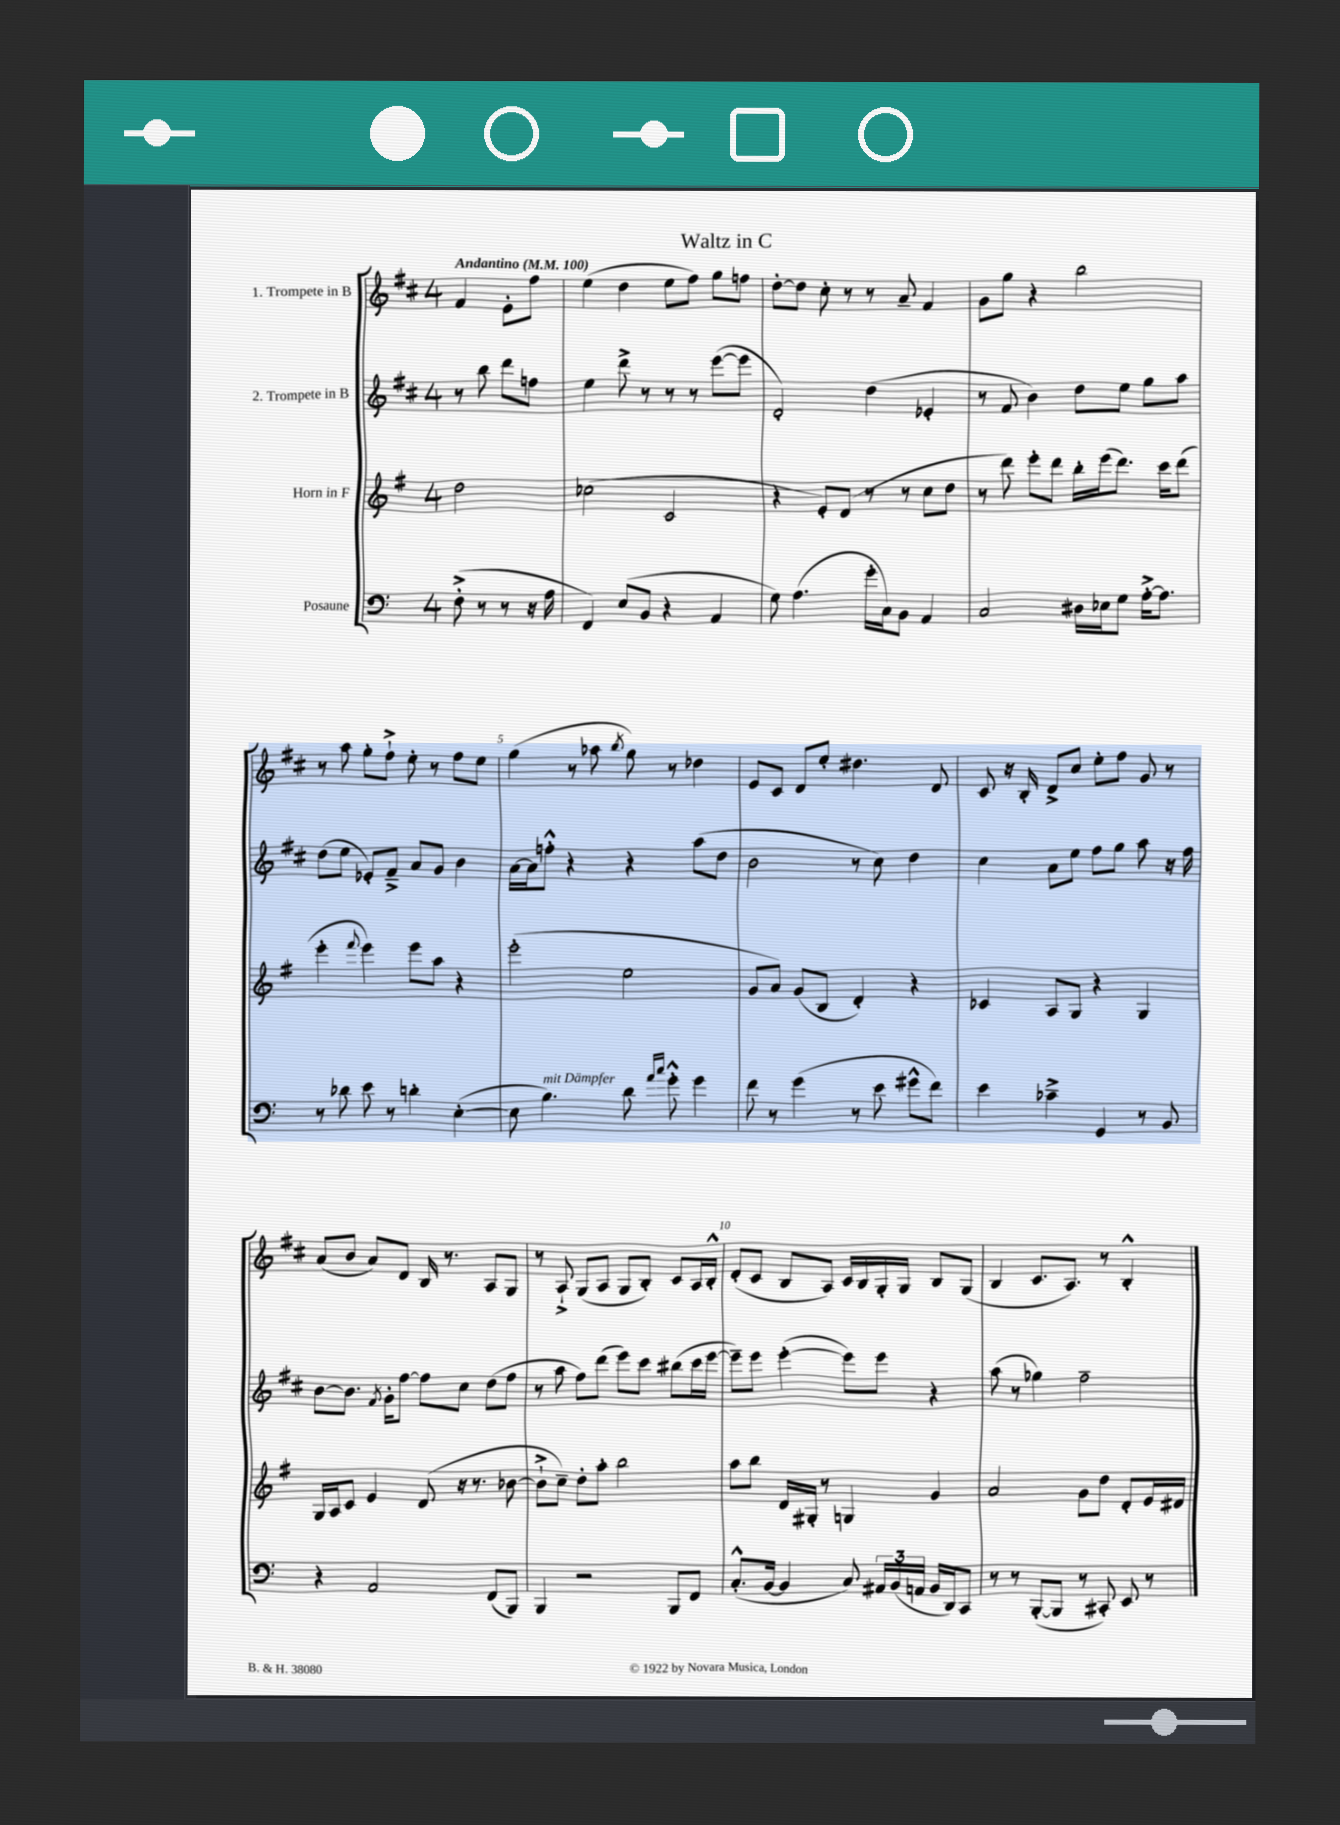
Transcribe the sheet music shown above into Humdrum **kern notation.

**kern	**kern	**kern	**kern
*staff4	*staff3	*staff2	*staff1
*clefF4	*clefG2	*clefG2	*clefG2
*k[]	*k[f#]	*k[f#c#]	*k[f#c#]
*M4/4	*M4/4	*M4/4	*M4/4
*MM100	*MM100	*MM100	*MM100
(8F'^\	2dd\	8r	4f#/
8r	.	8bb\	.
8r	.	8ddd\L	8e'\L
16r	.	8ff\J	8ff#\J
16A\	.	.	.
=	=	=	=
4FF/)	(2cc-\	4ee\	(4ee\
(8E/L	.	8ddd^\	4dd\
8BB/J	.	8r	.
4r	2c/	8r	8ee\L
.	.	8r	8ff#\J)
4AA/	.	([8eee\L	8gg\L
.	.	8eee\]J	8ff\J
=	=	=	=
8G\)	4r	2d'/)	[8dd'\L
(4.A\	.	.	8dd\]J
.	8e'/L)	.	8cc#'\
.	(8d/J	.	8r
16g'\LL	8r	(4dd\	8r
16C\J)	.	.	.
8BB\J	8r	.	8a~/
4AA/	8cc\L	4e-'/	4f#/
.	8dd\J	.	.
=	=	=	=
2C/	8r	8r	8g\L
.	8ddd\)	8f#/	8gg\J
.	8eee'\L	4b\)	4r
.	8ddd\J	.	.
16D#\LL	16bb'\LL	8dd\L	2bb\
16E-\J	(16eee\J	.	.
8G\J	8.ddd\J)	8ee\J	.
[16A'^\LK	.	8gg\L	.
8.A\]J	16ccc\LK	.	.
.	(8ddd\J	8aa\J	.
=	=	=	=
8r	4eee'\	(8dd\L	8r
8d-\	.	8ee\J	8aa\
.	8qqfff#/	.	.
8e\	4eee\)	8e-'/L)	8gg'\L
8r	.	8f#~^/J	8ff#`^\J
4d'\	8eee\L	8a/L	8ee'\
.	8aa\J	8g/J	8r
([4E'\	4r	4b\	8ff#\L
.	.	.	8ee\J
=	=	=	=
8E\]	(2eee'\	[16a\LL	(4gg\
.	.	16a\]J	.
4.B\)	.	8ff'^^\J	.
.	.	4r	8r
.	.	.	8aa-\
.	.	.	8qbb/
8d\	2ee\	4r	8gg\)
16qqa/LL	.	.	.
16qqcc/JJ	.	.	.
8g'^^\	.	.	8r
4g\	.	(8aa\L	4dd-\
.	.	8dd\J	.
=	=	=	=
8f\	8g/L	2b\	8e/L
8r	8a/J)	.	8c#/J
(4g\	(8g/L	.	8d/L
.	8B/J	.	8ee'/J
8r	4d'/)	8r	4.dd#\
8e\	.	8cc#\)	.
8g#^^\L	4r	4dd\	.
8f\J)	.	.	8d/
=	=	=	=
4e\	4c-/	4cc#\	8c#/
.	.	.	16r
.	.	.	16B'/
4c-~^\	8A/L	8a\L	8d^/L
.	8G/J	8ee\J	8cc#/J
4GG/	4r	8ff#\L	8ee'\L
.	.	8gg\J	8ff#\J
8r	4G/	8aa\	8g/
8BB/	.	16r	8r
.	.	16ff#\	.
=	=	=	=
4r	16G/LL	[8b\L	(8a/L
.	16A/J	.	.
.	8c/J	8.b\]J	8b/J
2AA/	4e/	.	8a/L)
.	.	8qf#/	.
.	.	16g'\LK	.
.	.	[8ff#\J	8d/J
.	(8d/	8ff#\]L	16B/
.	.	.	8.r
.	16r	8cc#\J	.
.	8.r	.	.
(8FF/L	.	(8dd\L	8A/L
8BBB/J)	[8b-\	8ff#\J	8G/J
=	=	=	=
4BBB/	8b-`^\]L	8r	8r
.	8cc~\J)	8aa\	8A`^/
2r	8dd'\L	8ff#\L)	(8G/L
.	8aa'\J	(8ddd\J	8A/J
.	2bb\	8eee\L)	8G/L
.	.	8ccc#\J	8B'/J)
8BBB/L	.	(8bb#\L	8c#/L
8FF/J	.	16ccc#\L	16A/L
.	.	[16eee\JJ	16B'^^/JJ
=	=	=	=
(8.C'^^/L	8aa\L	8eee~\]L)	(8d'/L
.	8bb\J	8eee\J	8c#/J
[16BB/Jk	.	.	.
4BB/]	16d/LL	([4eee'\	8B/L
.	16G#'/JJ	.	.
.	8r	.	8A/J)
8C/)	4G/	8eee\]L)	16c#/LL
.	.	.	16B/
24AA#/LL	.	8eee\J	16G'/
(24BB/	.	.	.
.	.	.	16G/JJ
24AA/JJ	.	.	.
16BB/LL	4g/	4r	8B/L
16DD/J)	.	.	.
8CC/J	.	.	(8G/J
=	=	=	=
8r	2a/	(8aa\	4B/
8r	.	8r	.
([8BBB'/L	.	4gg-\)	8.c#/L
8BBB/]J	.	.	.
.	.	.	8.A/J)
8r	8g\L	2ff#~\	.
8CC#'/)	8dd\J	.	8r
8EE/	8d'/L	.	4B'^^/
8r	16e/L	.	.
.	16d#/JJ	.	.
==	==	==	==
*-	*-	*-	*-
